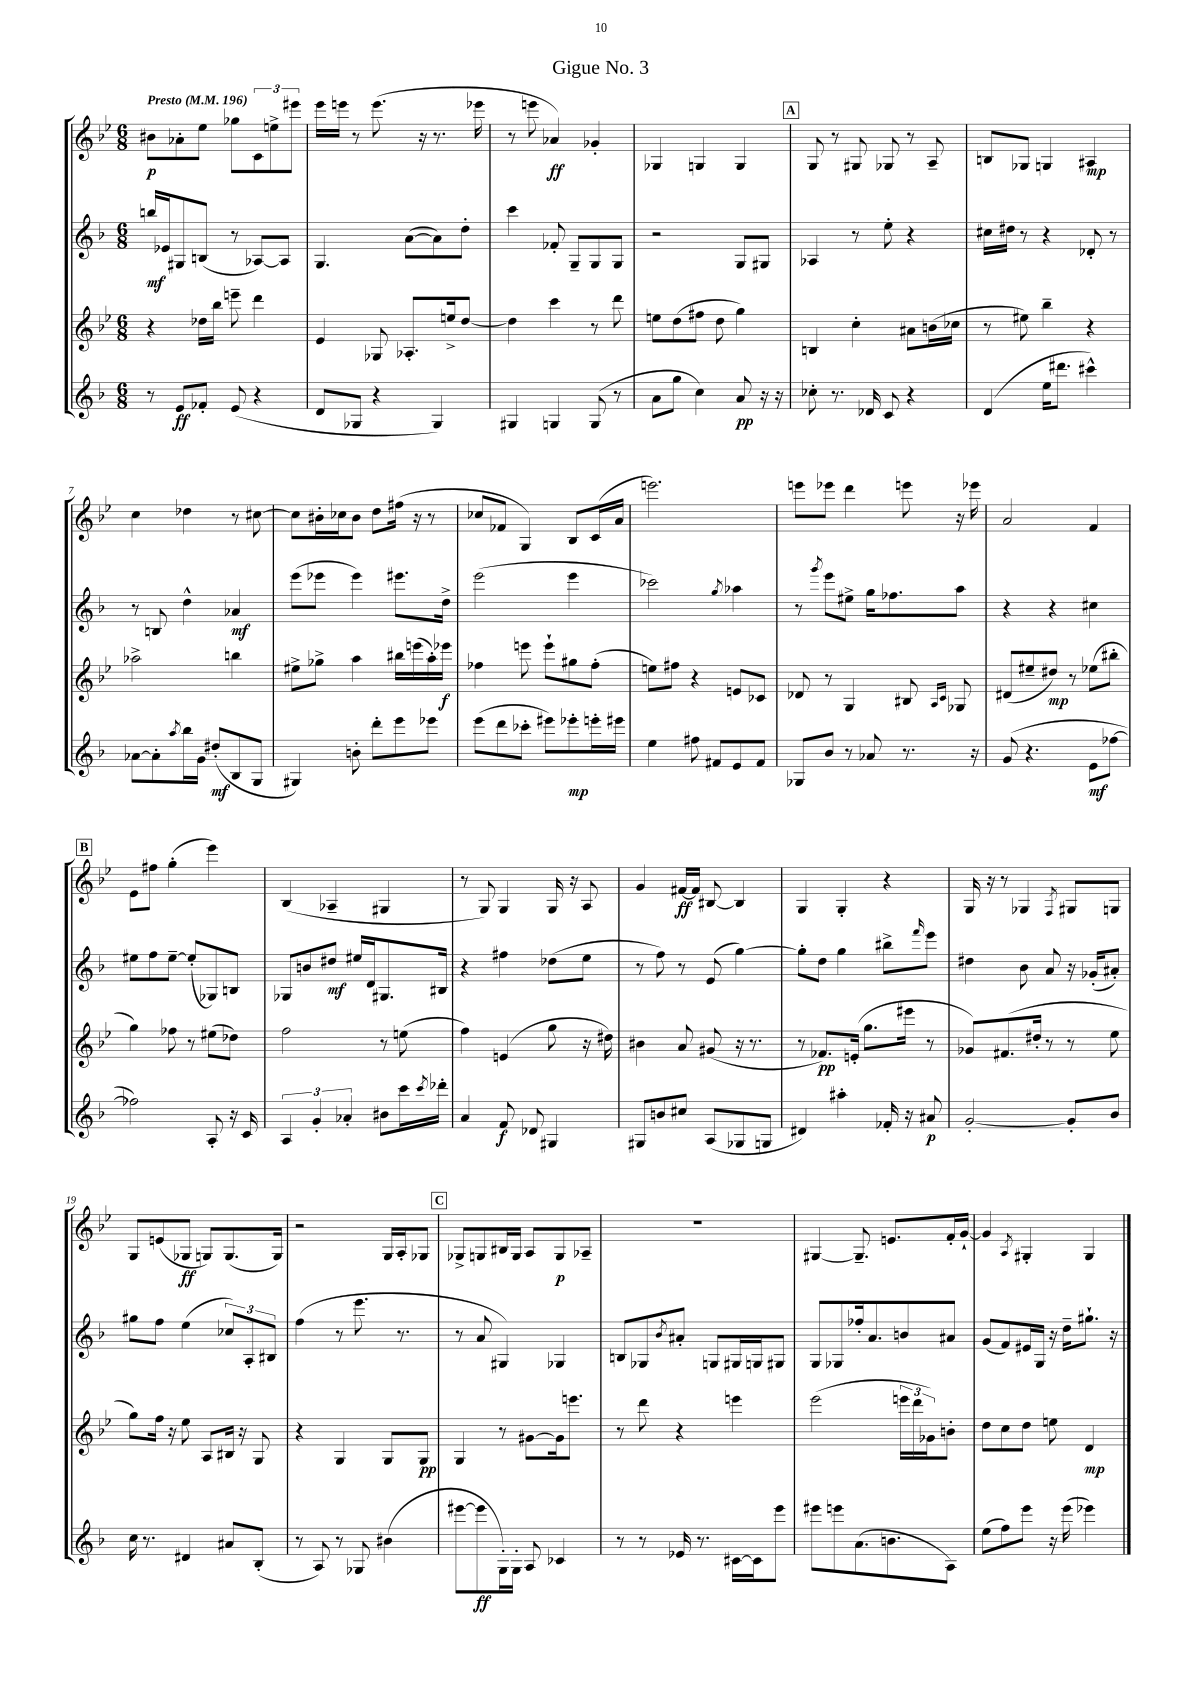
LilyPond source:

\header { title = "Gigue No. 3" }
<<
\new StaffGroup <<
\new Staff = "s0" {
    \clef treble \key bes \major \numericTimeSignature \time 6/8 \tempo "Presto" 4 = 196
    bis'8\p aes'8-. ees''8 ges''8 \tuplet 3/2 { c'8 e''8-> eis'''8 } |
    ees'''16 e'''16 r8 e'''8.( r16 r8. ees'''16 |
    r8 e'''8 aes'4\ff) ges'4-. |
    ges4 g4 g4 |
    \mark \markup { \box "A" } g8 r8 gis8 ges8 r8 a8-- |
    b8 ges8 g4 ais4\mp |
    c''4 des''4 r8 cis''8~ |
    cis''8 bis'16-. ces''16 bis'8 d''8 fis''16( r16 r8 |
    ces''8 fes'8 g4) bes8 c'16( a'16 |
    e'''2.) |
    e'''8 ees'''8 d'''4 e'''8 r16 ees'''16 |
    a'2 f'4 |
    \mark \markup { \box "B" } ees'8 fis''8 g''4-.( ees'''4) |
    bes4( aes4-- gis4 |
    r8 g8) g4 g16 r16 a8 |
    g'4 fis'16~\ff fis'16 bis8~ bis4 |
    g4 g4-. r4 |
    g16 r16 r8 ges4 \acciaccatura { f8 } gis8 g8 |
    g8 e'8( ges8\ff g8) g8.( g16) |
    r2 g16 a16-. ges8 |
    \mark \markup { \box "C" } ges8-> g8 bis16 g16 a8 g8\p aes8-- |
    R2. |
    gis4~ gis8.-- e'8. f'16-. g'16~-! |
    g'4 \acciaccatura { a8 } gis4-. gis4 \bar "|." |
}
\new Staff = "s1" {
    \clef treble \key f \major \numericTimeSignature \time 6/8
    b''16\mf ees'16 gis8 b8( r8 aes8~) aes8 |
    g4. a'8~( a'8) d''8-. |
    c'''4 fes'8-. g8-- g8 g8 |
    r2 g8 gis8 |
    \mark \markup { \box "A" } aes4 r8 e''8-. r4 |
    cis''16 dis''16 r8 r4 des'8-. r8 |
    r8 b8 d''4-^ aes'4\mf |
    e'''8( ees'''8 ees'''4) eis'''8. d''16-> |
    e'''2( e'''4 |
    ces'''2) \acciaccatura { g''8 } aes''4 |
    r8 \acciaccatura { g'''8 } e'''8 eis''8-> g''16 fes''8. a''8 |
    r4 r4 cis''4 |
    \mark \markup { \box "B" } eis''8 f''8 eis''8~-- eis''8-.( ges8) b8 |
    ges8 b'8 dis''8\mf eis''16 d'16 gis8. bis16 |
    r4 fis''4 des''8( e''8 |
    r8 f''8) r8 e'8( g''4~) |
    g''8-. d''8 g''4 bis''8-> \grace { f'''16 } e'''8 |
    dis''4 bes'8 a'8 r16 ges'16-.( ais'8-.) |
    gis''8 f''8 e''4( \tuplet 3/2 { ces''8) a8-. bis8 } |
    f''4( r8 e'''8. r8. |
    \mark \markup { \box "C" } r8 a'8 gis4) ges4 |
    b8 ges8 \acciaccatura { bes'8 } ais'8-. g8 gis16 g16 gis8 |
    g8 ges8 fes''16-. a'8. b'8 ais'8 |
    g'8( f'8) eis'16 g16 r16 d''16-- gis''8.-! r16 \bar "|." |
}
\new Staff = "s2" {
    \clef treble \key bes \major \numericTimeSignature \time 6/8
    r4 des''16 bes''16 e'''8-- d'''4 |
    ees'4 ges8 aes8.-. e''16-> d''8~ |
    d''4 c'''4 r8 d'''8 |
    e''8 d''8( fis''8 d''8 g''4) |
    \mark \markup { \box "A" } b4 c''4-. ais'8 b'16( ces''16 |
    r8 eis''8) bes''4-- r4 |
    aes''2-> b''4 |
    eis''8-> ges''8-> a''4 bis''16 e'''16( a''16-.) ees'''16\f |
    fes''4 e'''8 e'''8-! gis''8 fes''8-.( |
    e''8) fis''8 r4 e'8 ces'8 |
    des'8 r8 g4 bis8 \grace { a16 c'16 } ges8 |
    dis'8( eis''8-- dis''8\mp) r8 ees''8( bis''8-. |
    \mark \markup { \box "B" } g''4) fes''8 r8 eis''8( des''8) |
    f''2 r8 e''8( |
    f''4) e'4( g''8 r16 dis''16) |
    bis'4 a'8 gis'8( r16 r8. |
    r8 fes'8.\pp) e'16-.( g''8. eis'''16 r8 |
    ges'8) fis'8.( dis''16-. r8 r8 ees''8 |
    g''8) f''16 r16 ees''8 a8 bis16 r16 g8 |
    r4 g4 g8 g8\pp |
    \mark \markup { \box "C" } g4 r8 gis'8~ gis'16 e'''8. |
    r8 d'''8 r4 e'''4 |
    ees'''2( \tuplet 3/2 { e'''16 d'''16 ges'16) } b'8-. |
    d''8 c''8 d''8 e''8 d'4\mp \bar "|." |
}
\new Staff = "s3" {
    \clef treble \key f \major \numericTimeSignature \time 6/8
    r8 e'8\ff fes'8-. e'8( r4 |
    d'8 ges8 r4 ges4) |
    gis4 g4 g8( r8 |
    a'8 g''8 c''4) a'8\pp r16 r16 |
    \mark \markup { \box "A" } ces''8-. r8. des'16 c'8 r4 |
    d'4( e''16 dis'''8. cis'''4-^) |
    aes'8~ aes'8-. \acciaccatura { a''8 } bes''16 g'16 dis''8-.\mf( bes8 g8 |
    gis4) b'8-. d'''8-. e'''8 ees'''8 |
    e'''8( d'''8 ces'''8-. eis'''8) ees'''8-.\mp e'''16-. eis'''16 |
    e''4 fis''8 fis'8 e'8 fis'8 |
    ges8 bes'8 r8 aes'8 r8. r16 |
    g'8( r4. e'8\mf fes''8~ |
    \mark \markup { \box "B" } fes''2) a8-. r16 c'16 |
    \tuplet 3/2 { a4 g'4-. aes'4-. } bis'8 c'''16 \acciaccatura { c'''8 } des'''16-. |
    a'4 f'8\f des'8 gis4 |
    gis8 b'8 cis''8 a8( ges8 g8 |
    dis'4) ais''4-. fes'16-. r16 ais'8\p |
    g'2~-. g'8-. bes'8 |
    c''16 r8. dis'4 ais'8 bes8-.( |
    r8 a8) r8 ges8 bis'4( |
    \mark \markup { \box "C" } eis'''8~ eis'''8\ff g16-.) g16-. a8 ces'4 |
    r8 r8 ees'16 r8. cis'16~ cis'16 e'''8 |
    eis'''8 e'''8 a'8.( b'8. a8) |
    e''8( f''8) e'''8 r16 e'''16( ees'''4) \bar "|." |
}
>>
>>
